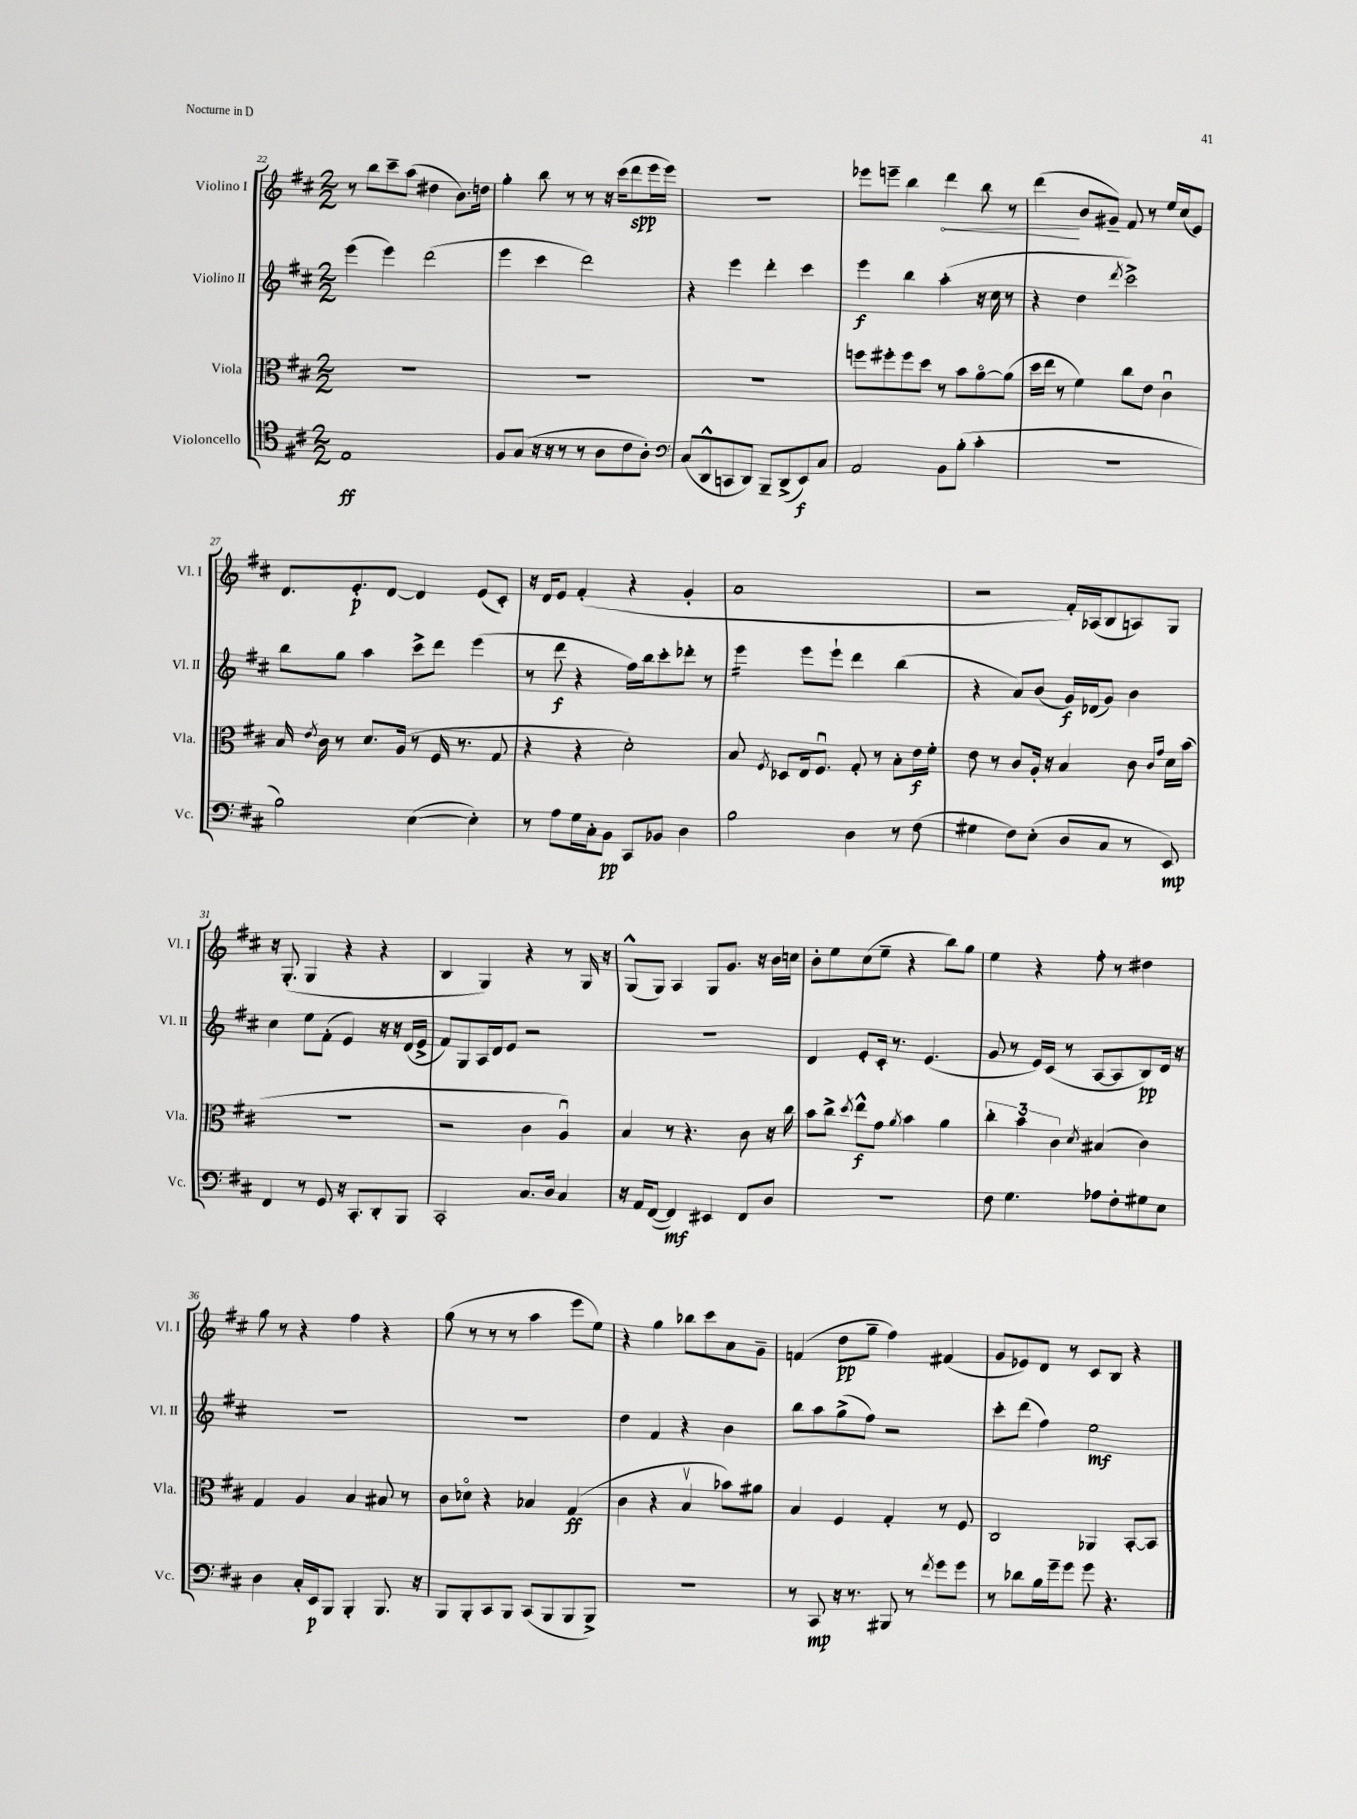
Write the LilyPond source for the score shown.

<<
\new StaffGroup <<
\new Staff = "s0" \with { instrumentName = "Violino I" shortInstrumentName = "Vl. I" } {
    \clef treble \key d \major \numericTimeSignature \time 2/2
    \autoBeamOff r8 b''8[ cis'''8-- a''8]( dis''4 b'8.[) d''16] |
    g''4-. b''8 r8 r8 r16 cis'''16[( d'''8\spp e'''16 e'''16]) |
    r1 |
    ees'''8[ e'''8]-- b''4 \once \override Hairpin.circled-tip = ##t d'''4\< b''8 r8 |
    d'''4\!( b'8[ gis'8]--) fis'8 r8 e''16[ cis''16( e'8]) |
    d'8.[ e'8.-.\p d'8]~ d'4 e'8[( cis'8]-.) |
    r16 d'16[ e'8] fis'4-.( r4 g'4-. |
    a'1 |
    r2 fis'16[-.) aes16( b8 a8) g8] |
    r16 g8.-.( g4 r4 r4 |
    b4 g4) r4 r8 g16 r16 |
    g8[-^( g8]) a4 g8[ g'8.] r16 b'16[ c''16] |
    b'8[-. e''8 cis''8( e''8]-- r4 b''8[) g''8] |
    e''4 r4 fis''8-. r8 dis''4 |
    g''8 r8 r4 fis''4 r4 |
    g''8( r8 r8 r8 a''4 e'''8[ e''8]) |
    r4 g''4 bes''8[ cis'''8 a'8 g'8]-- |
    f'4( d''8[\pp g''8]-- fis''4) fis'4( |
    g'8[ ees'8) d'8] r8 cis'8[ b8] r4 \bar "|." |
}
\new Staff = "s1" \with { instrumentName = "Violino II" shortInstrumentName = "Vl. II" } {
    \clef treble \key d \major \numericTimeSignature \time 2/2
    \autoBeamOff e'''4( e'''4) d'''2( |
    e'''4 cis'''4 d'''2) |
    r4 e'''4 d'''4-. cis'''4 |
    e'''4\f b''4 a''4-.( r16 cis''16 r8 |
    r4 d''4 \acciaccatura { d'''8 } cis'''2->) |
    b''8[ g''8] a''4 cis'''8[-> d'''8] e'''4( |
    r8 d'''8\f r4 fis''16[) b''16 cis'''8-. des'''8]-. r8 |
    e'''4:16 e'''8[ e'''8]-! d'''4 b''4( |
    r4 a'8[) b'8]( g'16[\f) des'16( g'8]) b'4 |
    cis''4 e''8[ fis'8]-.( e'4) r16 r16 d'16[( e'16]-> |
    fis'8[) g8 a16 d'16 e'8] r2 |
    R1 |
    d'4 e'8[-. cis'16]-. r8. e'4.( |
    g'8 r8 e'16[) cis'16]( r8 a8[~ a8 b8\pp) d'16] r16 |
    R1 |
    R1 |
    d''4 fis'4 r4 b'4 |
    b''8[ a''8 g''8->( fis''8]) r2 |
    cis'''8[-. d'''8]( fis''4) e''2\mf \bar "|." |
}
\new Staff = "s2" \with { instrumentName = "Viola" shortInstrumentName = "Vla." } {
    \clef alto \key d \major \numericTimeSignature \time 2/2
    \autoBeamOff R1 |
    R1 |
    R1 |
    f''8[ fis''8-. fis''8 d''8] r8 b'8[ a'8~\flageolet a'8]( |
    d''16[ e''16] r8 fis'4) cis''8[ e'8] cis'4\downbow |
    b16 \acciaccatura { e'8 } cis'16 r8 d'8.[ a16]( r8 fis16 r8. g8 |
    r4 r4 d'2-.) |
    b8 \acciaccatura { fis8 } des8[ e16 fis8.]\downbow g8-. r8 b8[-. e'16\f fis'16]-. |
    e'8 r8 cis'8[ a16]-. r16 b4 cis'8 \grace { cis'16[ g'16] } d'16[ b'16]( |
    R1 |
    r2 cis'4 a4\downbow) |
    b4 r8 r4. cis'8 r16 cis''16 |
    b'8[ cis''8]-> \acciaccatura { d''8 } e''8[-^\f g'8] \acciaccatura { a'8 } b'4 a'4 |
    \tuplet 3/2 { cis''4-. b'4 cis'4 } \acciaccatura { d'8 } bis4( cis'4) |
    g4 a4 b4 bis8 r8 |
    cis'8[ des'8]\flageolet r4 bes4 g4\ff( |
    cis'4 r4 b4\upbow bes'8[) ais'8] |
    b4 fis4 g4-. r8 fis8 |
    cis2 aes,4 b,8[~-. b,8] \bar "|." |
}
\new Staff = "s3" \with { instrumentName = "Violoncello" shortInstrumentName = "Vc." } {
    \clef tenor \key d \major \numericTimeSignature \time 2/2
    \autoBeamOff e1\ff |
    fis8[ g8]( r16 r16 r8 r8 a8[ cis'8 a8]-.) |
    \clef bass cis8[( d,8-^ c,8 d,8]) b,,8[-- d,8->( e,8\f) cis8] |
    a,2 b,8[ b8]-.( cis'4-. |
    R1 |
    b2) e4~( e4-.) |
    r8 a8[ g16 cis16-. b,8]\pp cis,8[ bes,8] d4 |
    b2 d4 r8 fis8( |
    gis4 fis8[) e8]-.( d8[ cis8] r8 e,8\mp) |
    fis,4 r8 g,8 r16 cis,8.[-. d,8-. b,,8] |
    cis,2-. cis8.[ d16] cis4 |
    r16 a,16[ fis,8]~( fis,4\mf) eis,4 fis,8[ d8] |
    r1 |
    fis8 g4. aes8[ fis8-. gis8 e8] |
    d4 cis16[-. e,16\p b,,8] b,,4-. b,,8. r16 |
    b,,8[ b,,8-. cis,8 b,,8] cis,8[( b,,8 b,,8 b,,8]->) |
    r1 |
    r8 cis,8\mp r16 r8. bis,,8 r8 \acciaccatura { fis'8 } g'8[ g'8] |
    r8 des'8[ b16 g'16-- g'8] g'8 r4. \bar "|." |
}
>>
>>
\layout { \context { \Score currentBarNumber = #22 } }
